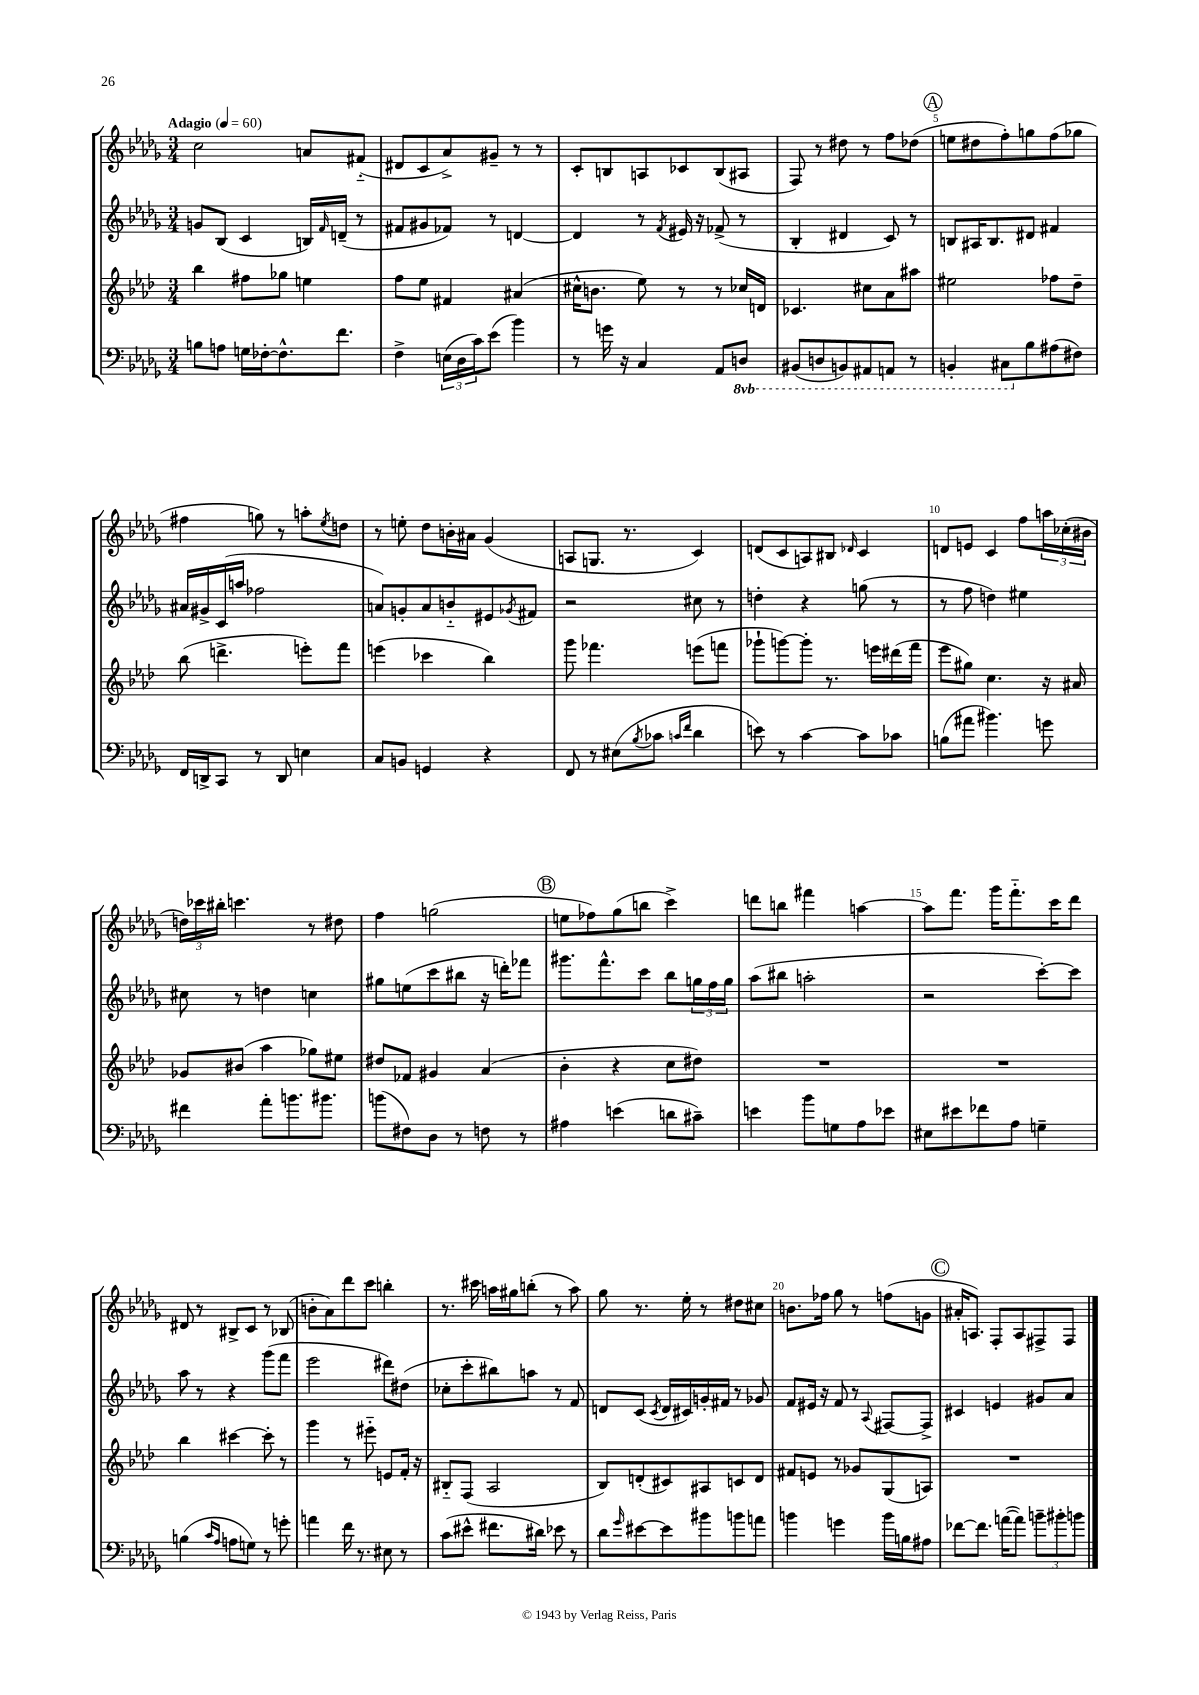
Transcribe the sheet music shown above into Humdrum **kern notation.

**kern	**kern	**kern	**kern
*staff4	*staff3	*staff2	*staff1
*clefF4	*clefG2	*clefG2	*clefG2
*k[b-e-a-d-g-]	*k[b-e-a-d-]	*k[b-e-a-d-g-]	*k[b-e-a-d-g-]
*M3/4	*M3/4	*M3/4	*M3/4
*MM60	*MM60	*MM60	*MM60
8B	4bb-	8g	2cc
8A	.	(8B-	.
16G	8ff#	4c	.
[16F-'	.	.	.
8.F-^^]	8gg-	.	.
.	4ee	16B)	8a
.	.	16qqf	.
8.f	.	(16d~	.
.	.	8r	(8f#'~
=	=	=	=
4F^	8ff	8f#	8d#
.	8ee-	8g#	8c
(24E	4f#	8f-)	8a-^)
24D-	.	.	.
24c)	.	.	.
(8e-	.	8r	8g#~
4b-)	(4a#	[4d	8r
.	.	.	8r
=	=	=	=
8r	16cc#^^	4d]	8c'
.	8.b	.	.
16g	.	.	8B
16r	.	.	.
4C	8ee-)	8r	8A
.	.	8qf	.
.	8r	16e#	8c-
.	.	16r	.
8AA-	8r	(8f-^	(8B
8DD	16cc-	8r	8A#
.	16d	.	.
=	=	=	=
(8BBB#	4.c-	4B-'	8F)
8DD	.	.	8r
8BBB)	.	4d#	8dd#
8AAA#	8cc#	.	8r
8AAA	8a-	8c)	8ff
8r	8aa#	8r	(8dd-
=	=	=	=
4BBB'	2ee#	8B	8ee
.	.	16A#	8dd#
.	.	8.B	.
8CC#	.	.	8ff')
8B-	.	8d#	8gg
(8A#	8ff-	4f#	(8ff
8F#)	8dd-~	.	8gg-
=	=	=	=
16FF	(8bb-	16a#	4ff#
16DD^	.	16g#^	.
8CC	4.ddd^	(16c	.
.	.	16aa	.
8r	.	2ff-	8gg)
8DD	.	.	8r
4E	8eee')	.	8aa'
.	.	.	8qee-
.	8fff	.	8dd
=	=	=	=
8C	(4eee	8a)	8r
8BB	.	8g'	8ee'
4GG	4ccc-	8a	8dd-
.	.	8b'~	16b'
.	.	.	16a#
4r	4bb-)	8e#	(4g-
.	.	8qg-	.
.	.	8f#	.
=	=	=	=
8FF	8ggg	2r	8A
8r	4.fff-	.	8.G
(8E#	.	.	.
.	.	.	8.r
8qB-	.	.	.
8c-	.	.	.
16qqc	.	.	.
16qqf	.	.	.
4d-	(8eee	8cc#	4c)
.	8fff	8r	.
=	=	=	=
8e)	8ggg-`	4dd'	(8d
8r	[8ggg)	.	8c
[4c	8ggg']	4r	8A)
.	8.r	.	8B#
.	.	.	16qqd-
8c]	.	(8gg	4c
.	16eee	.	.
8c-	(16ddd#	8r	.
.	16fff	.	.
=	=	=	=
(8B	8eee-	8r	8d
8a#	8gg#)	8ff	8e
4.b#)	4.cc	4dd)	4c
.	.	4ee#	8ff
8g	16r	.	24aa
.	.	.	(24cc-'
.	16a#	.	.
.	.	.	24b#
=	=	=	=
4f#	8g-	8cc#	24dd)
.	.	.	24ccc-
.	.	.	24bb#'
.	(8b#	8r	4.ccc
8a-'	4aa-	4dd	.
8.b	.	.	.
.	8gg-)	4cc	8r
8.b#	.	.	.
.	8ee#	.	8dd#
=	=	=	=
(8b	8dd#	8gg#	4ff
8F#)	8f-	(8ee	.
8D-	4g#	8ccc	(2gg
8r	.	8bb#	.
8F	(4a-	16r	.
.	.	16ddd')	.
8r	.	8fff-	.
=	=	=	=
4A#	4b-'	8.ggg#	8ee
.	.	.	8ff-)
.	.	8.fff^^	.
(4e	4r	.	(8gg-
.	.	8ccc	8bb
8d	8cc	8bb-	4ccc^)
8c#~)	8dd#)	24gg	.
.	.	24ff	.
.	.	24gg	.
=	=	=	=
4e	2.r	(8aa-	8ddd
.	.	8bb#	8bb
8b-	.	2aa'	4fff#
8G	.	.	.
8A-	.	.	[4aa
8e-	.	.	.
=	=	=	=
8E#	2.r	2r	8aa]
8e#	.	.	8.fff
8f-	.	.	.
.	.	.	16ggg-
8A-	.	.	8.fff'~
4G~	.	[8ccc')	.
.	.	.	16ccc
.	.	8ccc]	8ddd-
=	=	=	=
(4B	4bb-	8aa-	8d#
.	.	8r	8r
16qqc	.	.	.
16qqA-	.	.	.
8A	[4ccc#	4r	8B#^
8G)	.	.	8c
8r	8ccc#']	(8ggg-	8r
8g'	8r	8fff	(8B-
=	=	=	=
4a	4ggg	2eee-	8b'
.	.	.	8a-)
16f	8r	.	8ddd-
8.r	.	.	.
.	8eee#'~	.	8ccc
8E#	8e	8ddd#)	4bb'
8r	16f'	(8dd#	.
.	16r	.	.
=	=	=	=
(8c	8B#'~	8cc-'	8.r
8e#^^	(8F	8ccc'	.
.	.	.	16ccc#
8.f#	2A-	8bb#)	16aa
.	.	.	16gg#
.	.	8aa	(8bb'
16d#)	.	.	.
8e-	.	8r	8r
8r	.	8f	8aa)
=	=	=	=
8d-	8B-)	8d	8gg-
16qqg-	.	.	.
[8e#	(8d'	(8c	8.r
.	.	8qc	.
8e#]	8c#)	16d	.
.	.	16c#)	16ee-'
8b#	8A#	16g'	8r
.	.	16f#	.
8b	8c	8r	8dd#
8a	8d	8g-	8cc#
=	=	=	=
4b	8f#	8f	8.b
.	8e	16e#	.
.	.	16r	16ff-
4g	8r	8f	8gg-
.	8g-	8r	8r
.	.	8qqA-	.
16b	(8G	[8F#	(8ff
16B	.	.	.
8A#	8A)	8F#^]	8g
=	=	=	=
[8f-	2.r	4c#	16a#'
.	.	.	8.A)
8.f-]	.	.	.
.	.	4e	8F'
([16a	.	.	.
8a])	.	.	8A
12b~	.	8g#	8F#^
12b#'	.	.	.
.	.	8a-	8F#
12b	.	.	.
==	==	==	==
*-	*-	*-	*-
